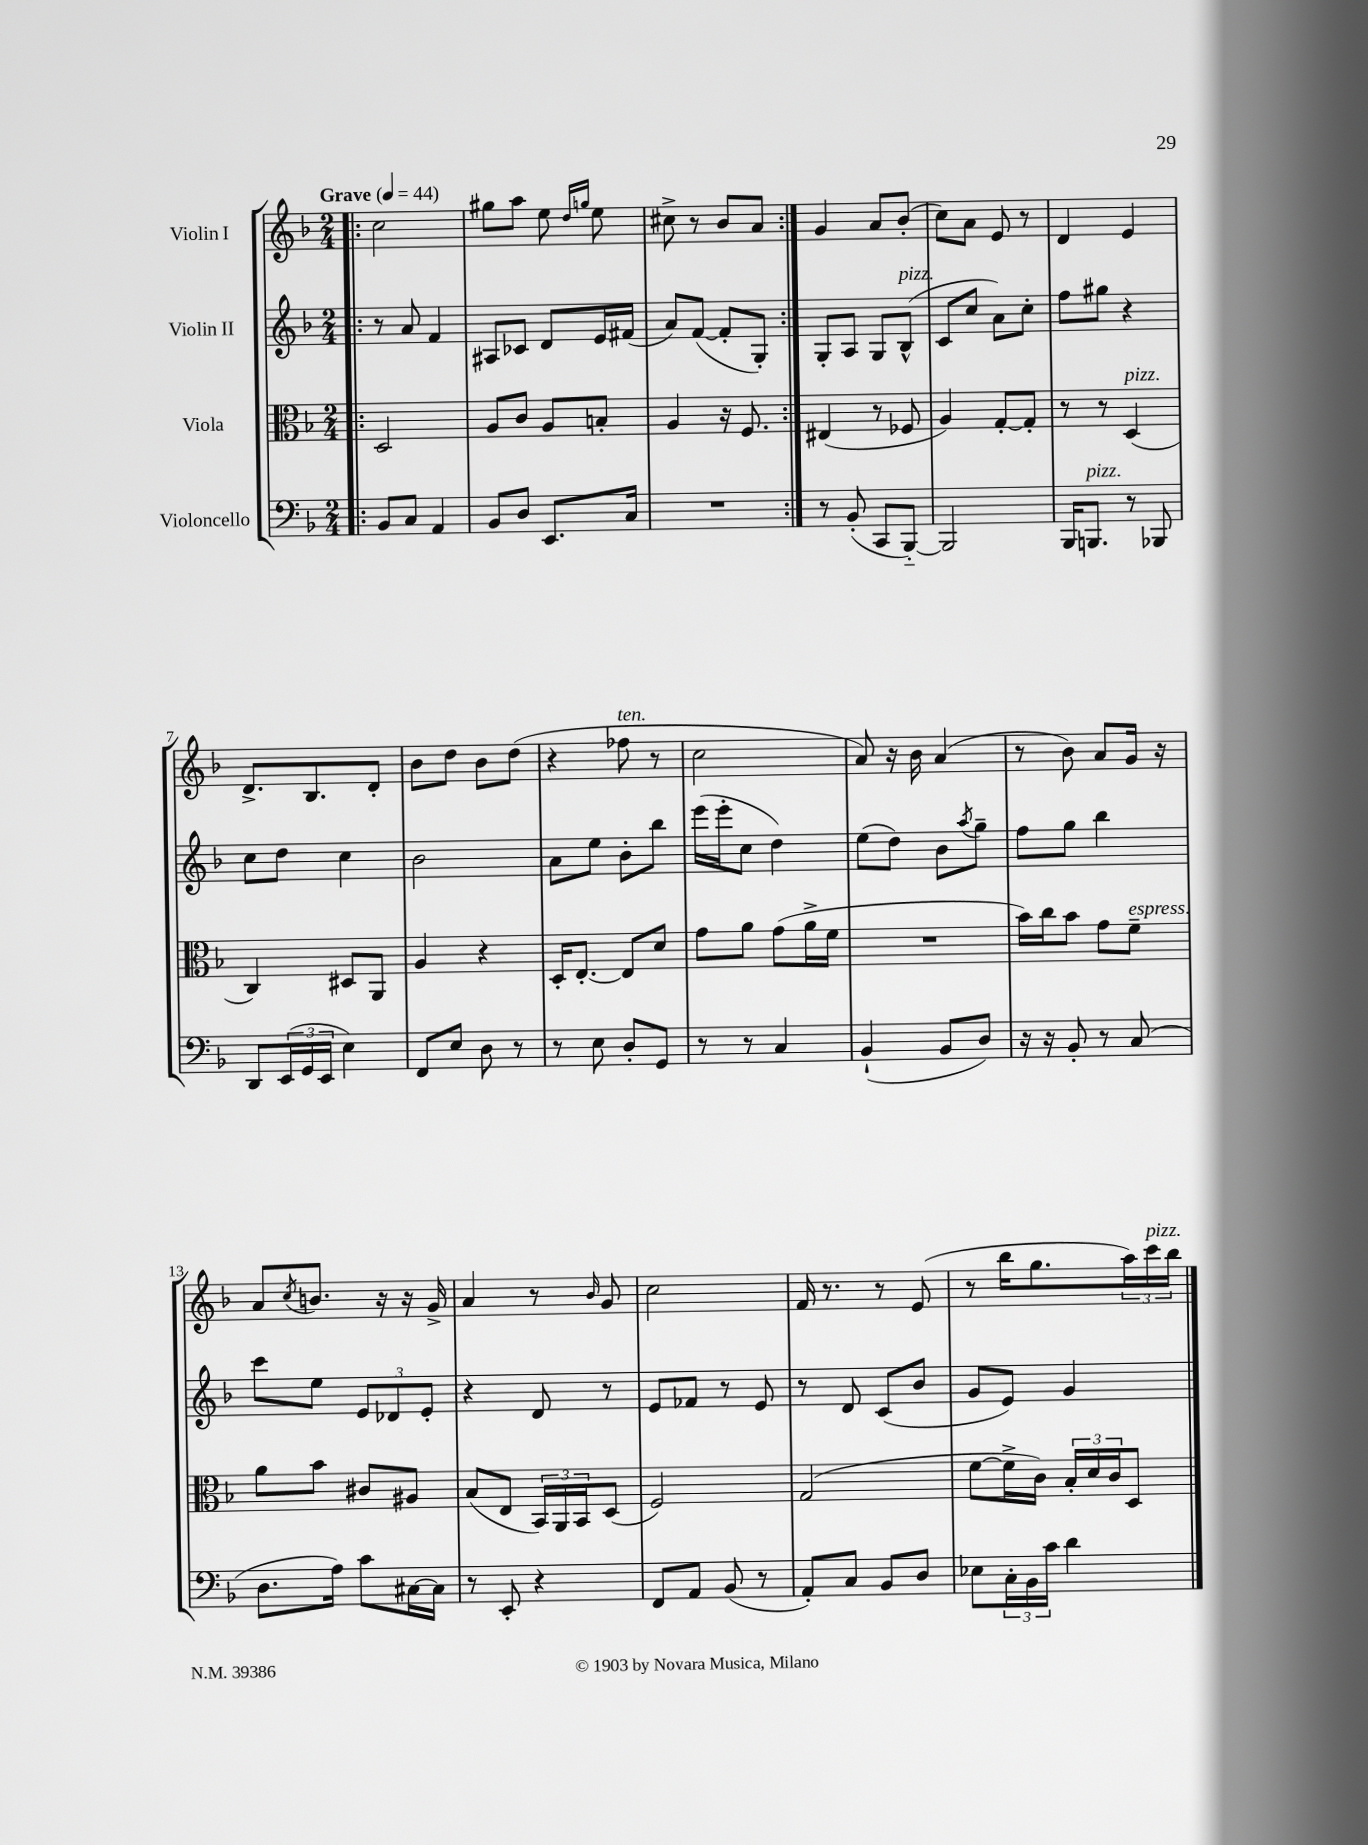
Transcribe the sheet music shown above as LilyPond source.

<<
\new StaffGroup <<
\new Staff = "s0" \with { instrumentName = "Violin I" } {
    \clef treble \key f \major \numericTimeSignature \time 2/4 \tempo "Grave" 4 = 44
    \repeat volta 2 { \bar ".|:" c''2 |
    gis''8 a''8 e''8 \grace { d''16 g''16 } e''8 |
    cis''8-> r8 bes'8 a'8 | }
    g'4 a'8 bes'8-.( |
    c''8) a'8 e'8 r8 |
    d'4 e'4 |
    d'8.-> bes8. d'8-. |
    bes'8 d''8 bes'8 d''8( |
    r4 fes''8^\markup { \italic "ten." } r8 |
    c''2 |
    a'8) r16 bes'16 a'4( |
    r8 bes'8) a'8 g'16 r16 |
    a'8 \acciaccatura { c''8 } b'8. r16 r16 g'16-> |
    a'4 r8 \grace { bes'16 } g'8 |
    c''2 |
    f'16 r8. r8 e'8( |
    r8 bes''16 g''8. \tuplet 3/2 { a''16) c'''16^\markup { \italic "pizz." } bes''16 } \bar "|." |
}
\new Staff = "s1" \with { instrumentName = "Violin II" } {
    \clef treble \key f \major \numericTimeSignature \time 2/4
    \repeat volta 2 { \bar ".|:" r8 a'8 f'4 |
    ais8 ces'8 d'8 e'16 fis'16( |
    a'8) f'8~( f'8-. g8-.) | }
    g8-. a8 g8 bes8-^^\markup { \italic "pizz." }( |
    c'8 c''8 a'8) c''8-. |
    f''8 gis''8 r4 |
    c''8 d''8 c''4 |
    bes'2 |
    a'8 e''8 bes'8-. bes''8 |
    e'''16( e'''16-. c''8 d''4) |
    e''8( d''8) bes'8 \acciaccatura { a''8 } g''8-- |
    f''8 g''8 bes''4 |
    c'''8 e''8 \tuplet 3/2 { e'8 des'8 e'8-. } |
    r4 d'8 r8 |
    e'8 fes'8 r8 e'8 |
    r8 d'8 c'8( bes'8 |
    g'8 e'8) g'4 \bar "|." |
}
\new Staff = "s2" \with { instrumentName = "Viola" } {
    \clef alto \key f \major \numericTimeSignature \time 2/4
    \repeat volta 2 { \bar ".|:" d2 |
    a8 c'8 a8 b8-. |
    a4 r16 f8. | }
    eis4( r8 fes8 |
    a4) g8~-. g8-. |
    r8 r8 d4^\markup { \italic "pizz." }( |
    c4) dis8 a,8 |
    a4 r4 |
    d16-. e8.~-. e8 d'8 |
    g'8 a'8 g'8( a'16-> f'16 |
    R2 |
    bes'16) c''16 bes'8 g'8 f'8--^\markup { \italic "espress." } |
    a'8 bes'8 cis'8 ais8 |
    bes8( e8 \tuplet 3/2 { bes,16) a,16 bes,16 } d8( |
    f2) |
    g2( |
    f'8~ f'16-> c'16) \tuplet 3/2 { bes16-. d'16 c'16 } d8 \bar "|." |
}
\new Staff = "s3" \with { instrumentName = "Violoncello" } {
    \clef bass \key f \major \numericTimeSignature \time 2/4
    \repeat volta 2 { \bar ".|:" bes,8 c8 a,4 |
    bes,8 d8 e,8. c16 |
    R2 | }
    r8 bes,8-.( c,8 bes,,8~-_) |
    bes,,2 |
    bes,,16 b,,8.^\markup { \italic "pizz." } r8 bes,,8 |
    d,8 \tuplet 3/2 { e,16( g,16 e,16 } e4) |
    f,8 e8 d8 r8 |
    r8 e8 d8-. g,8 |
    r8 r8 c4 |
    bes,4-!( bes,8 d8) |
    r16 r16 bes,8-. r8 c8( |
    d8. a16) c'8 cis16~ cis16 |
    r8 e,8-. r4 |
    f,8 a,8 bes,8( r8 |
    a,8-.) c8 bes,8 d8 |
    ees8 \tuplet 3/2 { c16-. bes,16 c'16 } d'4 \bar "|." |
}
>>
>>
